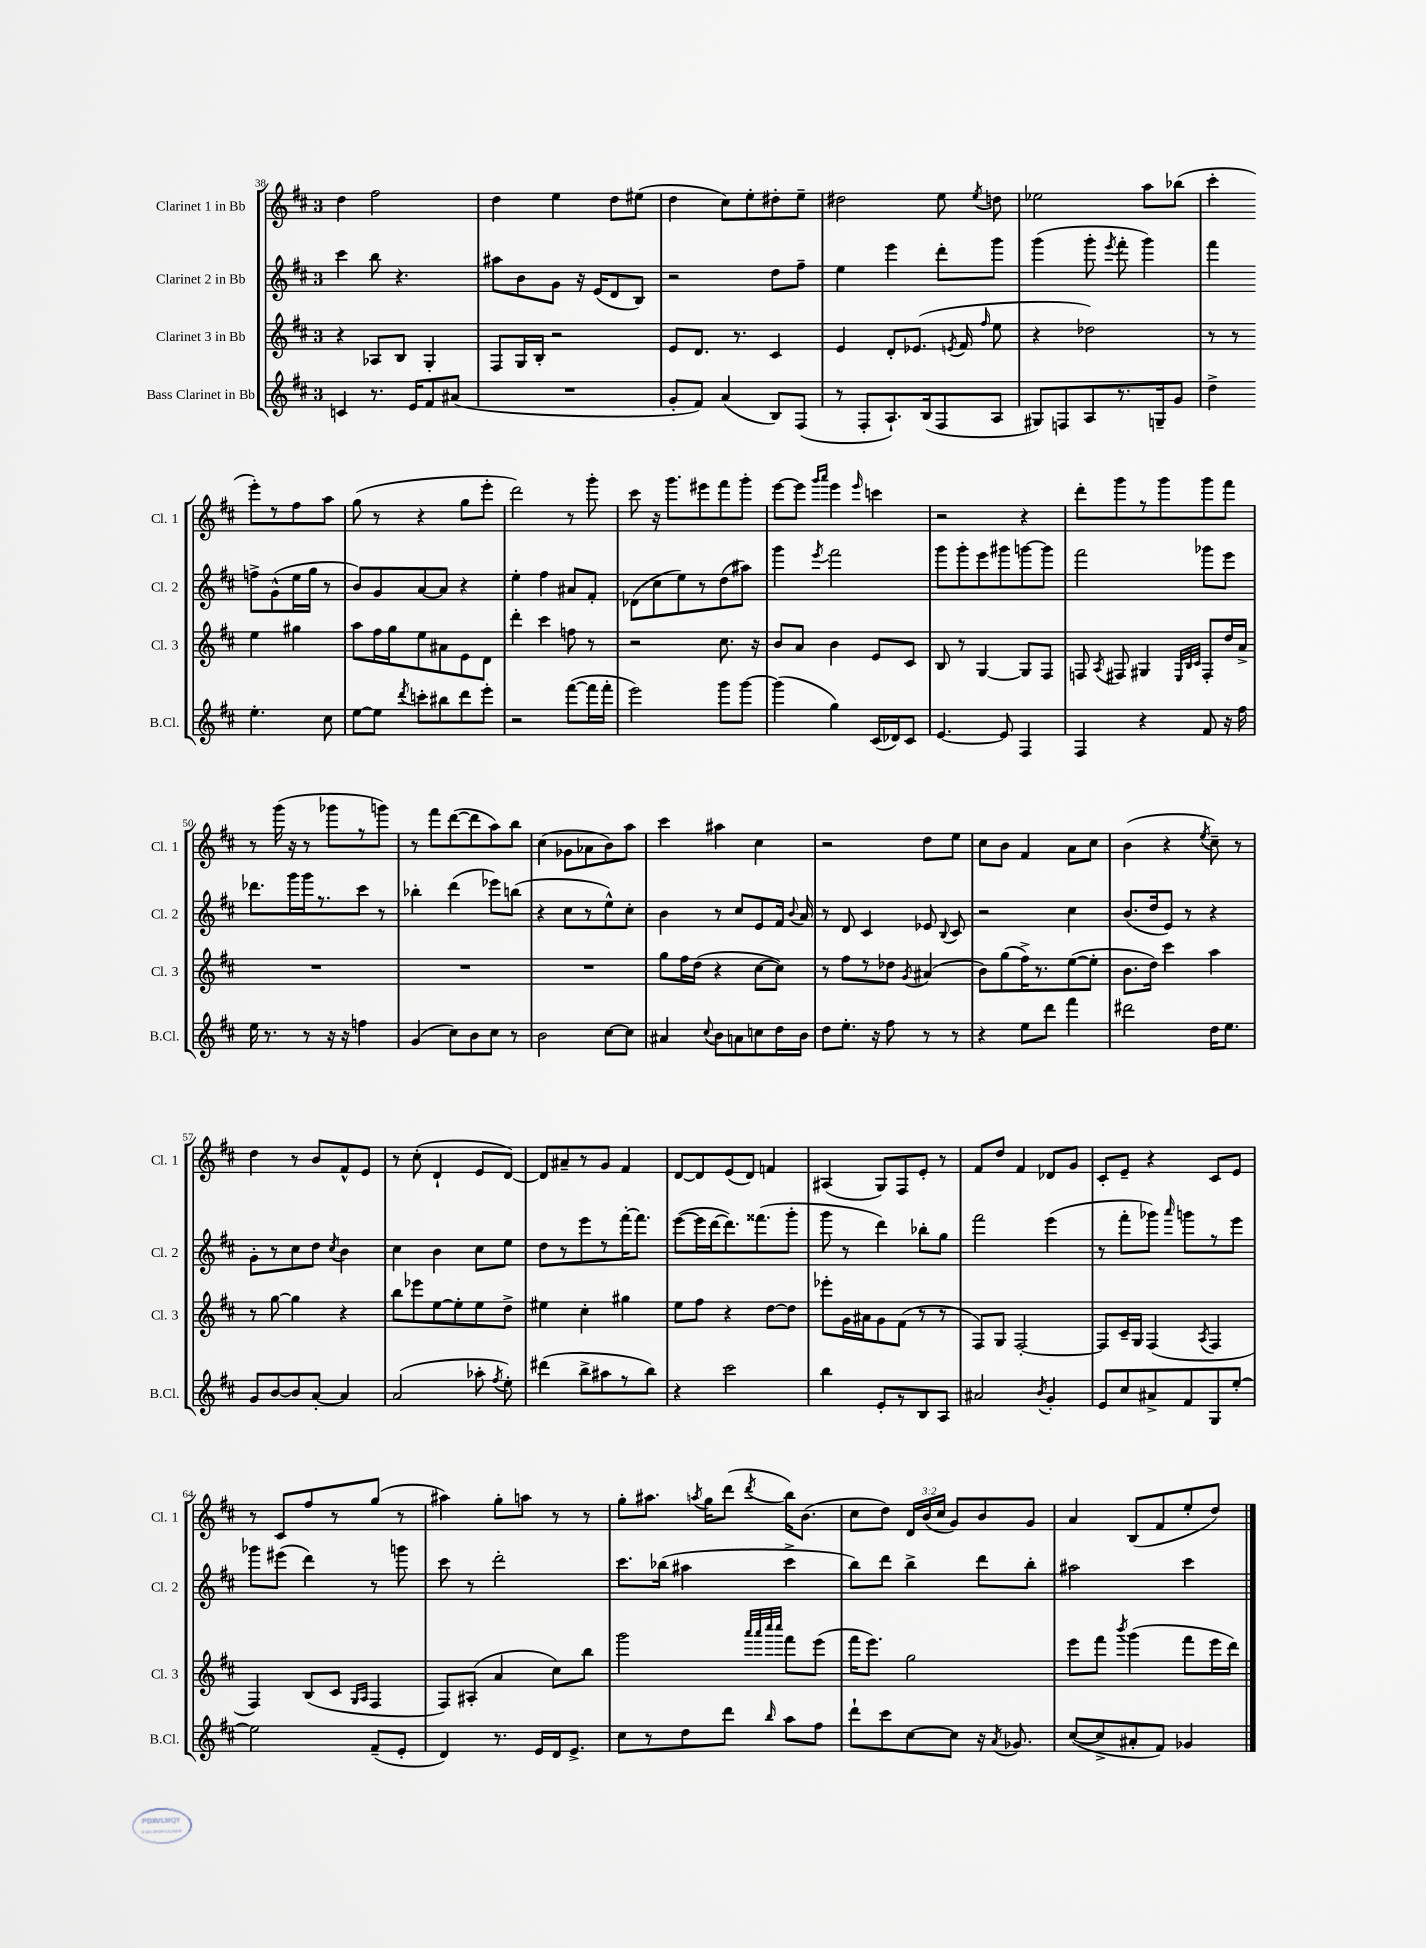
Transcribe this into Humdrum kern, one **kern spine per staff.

**kern	**kern	**kern	**kern
*staff4	*staff3	*staff2	*staff1
*clefG2	*clefG2	*clefG2	*clefG2
*k[f#c#]	*k[f#c#]	*k[f#c#]	*k[f#c#]
*M3/4	*M3/4	*M3/4	*M3/4
4c/	4r	4ccc#\	4dd\
8.r	8A-/L	8bb\	2ff#\
.	8B/J	4.r	.
16e/LK	.	.	.
8f#/	4G'/	.	.
(8a#/J	.	.	.
=	=	=	=
2.r	8F#/L	8aa#\L	4dd\
.	16G/L	8b\	.
.	16B'/JJ	.	.
.	2r	8g\J	4ee\
.	.	16r	.
.	.	(16e/LK	.
.	.	8d/	8dd\L
.	.	8B/J)	(8ee#\J
=	=	=	=
8g'/L	8e/L	2r	4dd\
8f#/J)	8.d/J	.	.
(4a/	.	.	8cc#\L)
.	8.r	.	.
.	.	.	8ee'\
8B/L)	4c#/	8dd\L	8dd#'\
(8F#/J	.	8ff#~\J	8ee~\J
=	=	=	=
8r	4e/	4ee\	2dd#\
8F#'/L	.	.	.
8.A`/)	8d'/L	4eee\	.
.	(8.e-/J	.	.
(16B/k	.	.	.
8F#/	.	8ddd'\L	8ee\
.	8qe/	.	.
.	16f#/	.	.
.	16qqff#/	.	8qee/
8A/J	8ee\	8ggg\J	8dd\
=	=	=	=
8G#/L)	4r	(4ggg\	2ee-\
8F/	.	.	.
8A/	2dd-\)	8ggg'\	.
.	.	8qeee/	.
8.r	.	8fff#'\	.
.	.	4ggg\)	8aa\L
16G~/k	.	.	.
8g/J	.	.	(8bb-\J
=	=	=	=
4dd^\	8r	4fff#\	4ccc#'\
.	8r	.	.
4.ee'\	4ee\	8ff^\L	8eee'\L)
.	.	(8g^^\	8r
.	4gg#\	16ee\L	8ff#\
.	.	16gg\JJ	.
8cc#\	.	8r	8aa\J
=	=	=	=
[8ee\L	8aa\L	8b/L)	(8gg\
8ee\]J	16ff#\L	8g/	8r
.	16gg\J	.	.
8qddd/	.	.	.
8ccc'\L	8ee\	[8a/	4r
8bb#\	8a#\	8a/]J	.
8ddd\	8e\	4r	8gg\L
8eee'\J	8d\J	.	8eee'\J
=	=	=	=
2r	4ddd'\	4ee'\	2ddd\)
.	4ccc#\	4ff#\	.
([8fff#\L	8ff\	8a#/L	8r
16fff#\]L	8r	8f#'/J	8ggg'\
16fff#'\JJ	.	.	.
=	=	=	=
2eee\)	2r	(8d-\L	8ccc#\
.	.	8cc#\	16r
.	.	.	8.ggg\L
.	.	8ee\)	.
.	.	8r	8eee#\
8ggg\L	8.cc#\	(8dd\	8fff#\
[8ggg\J	.	8aa#\J)	8ggg'\J
.	16r	.	.
=	=	=	=
(4ggg\]	8b/L	4ggg\	[8eee\L
.	8a/J	.	8eee\]J
.	.	.	16qqggg/LL
.	.	8qeee/	16qqaaa/JJ
4gg\)	4b\	2fff#\	4eee\
.	.	.	16qqeee/
(16c#/LL	8e/L	.	4ccc\
16d-/J)	.	.	.
8c#/J	8c#/J	.	.
=	=	=	=
[4.e/	8B/	8ggg\L	2r
.	8r	8ggg'\	.
.	[4G/	8eee\	.
8e/]	.	8ggg#\	.
4F#/	8G/]L	[8ggg\	4r
.	8F#/J	8ggg\]J	.
=	=	=	=
4F#/	8F/	2fff#\	8ddd'\L
.	8qA/	.	.
.	8F#/	.	8ggg\
4r	4G#/	.	8r
.	.	.	8ggg\
.	32qqE/LLL	.	.
.	32qqB/	.	.
.	32qqc#/JJJ	.	.
8f#/	8F#'/L	8ggg-\L	8ggg\
16r	16dd/L	8eee\J	8fff#\J
16ff#\	16a^/JJ	.	.
=	=	=	=
16ee\	2.r	8.ddd-\L	8r
8.r	.	.	.
.	.	.	(16ggg\
.	.	16ggg\L	16r
8r	.	16ggg\J	8r
.	.	8.r	.
16r	.	.	8ggg-\L
16r	.	.	.
4ff\	.	8ccc#\J	8r
.	.	8r	8ggg\J)
=	=	=	=
(4g/	2.r	4bb-'\	8r
.	.	.	8fff#\L
8cc#\L)	.	(4ddd\	([8ddd\
8b\	.	.	8ddd\]
8cc#\J	.	8eee-\L)	8aa\)
8r	.	(8bb\J	8bb\J
=	=	=	=
2b\	2.r	4r	(4cc#\
.	.	8cc#\L	8g-\L
.	.	8r	8a-\
[8cc#\L	.	8ee^^\)	8b\)
8cc#\]J	.	8cc#'\J	8aa\J
=	=	=	=
4a#/	8gg\L	4b\	4ccc#\
.	16ff#\L	.	.
.	(16dd\JJ	.	.
8qqcc#/	.	.	.
8b\L	4r	8r	4aa#\
8a\	.	8cc#/L	.
8cc\	[8cc#\L	8e/	4cc#\
16dd\L	8cc#\]J)	16f#/Jk	.
.	.	8qqb/	.
16b\JJ	.	16a/	.
=	=	=	=
8dd\L	8r	8r	2r
8.ee'\J	8ff#\L	8d/	.
.	8r	4c#/	.
16r	.	.	.
8ff#\	8dd-\J	.	.
.	8qg/	.	.
8r	(4a#/	8e-/	8dd\L
.	.	8qqB/	.
8r	.	8c#/	8ee\J
=	=	=	=
4r	8b\L)	2r	8cc#\L
.	(8gg\	.	8b\J
8ee\L	16ff#^\K)	.	4f#/
.	8.r	.	.
8ddd\J	.	.	.
4fff#\	([8ee\	4cc#\	8a\L
.	8ee'\]J	.	8cc#\J
=	=	=	=
2ddd#\	8.b\L	(8.b/L	(4b\
.	16dd\Jk)	16dd/k	.
.	4ccc#\	8e/J)	4r
.	.	8r	.
.	.	.	8qee/
16dd\LK	4aa\	4r	8cc#~\)
8.ee\J	.	.	.
.	.	.	8r
=	=	=	=
8g/L	8r	8g'\L	4dd\
[8b/	[8gg\	8r	.
8b/]	4gg\]	8cc#\	8r
[8a'/J	.	8dd\J	8b/L
.	.	8qcc#/	.
4a/]	4r	4b\	8f#^^/
.	.	.	8e/J
=	=	=	=
(2a/	8bb\L	4cc#\	8r
.	8eee-\	.	(8cc#'\
.	[8ee\	4b\	4d`/
.	8ee'\]	.	.
8aa-'\	8ee\	8cc#\L	8e/L
8qff#/	.	.	.
8ee'\)	8dd^\J	8ee\J	[8d/J)
=	=	=	=
(4ddd#\	4ee#\	8dd\L	8d/]L
.	.	8r	8a#~/
8bb^\L	4cc#'\	8eee\	8r
8aa#\	.	8r	8g/J
8r	4gg#\	[16fff#'\K	4f#/
.	.	8.fff#\]J	.
8bb\J)	.	.	.
=	=	=	=
4r	8ee\L	([8eee\L	[8d/L
.	8ff#\J	16eee\]L	8d/]
.	.	[16ddd\J	.
2ccc#\	4r	8.ddd\])	(8e/
.	.	.	8d/J)
.	.	(8.fff##\	.
.	[8dd\L	.	4f/
.	8dd\]J	8ggg'\J	.
=	=	=	=
4bb\	8eee-'\L	8ggg\	(4A#/
.	16g\L	8r	.
.	16a#\J	.	.
8e'/L	8g\	4ddd\)	8G/L)
8r	(8f#\J	.	8F#/
8B/	8r	8bb-'\L	8e'/J
8A/J	8r	8gg\J	8r
=	=	=	=
2a#/	8F#/L)	2fff#\	8f#/L
.	8G/J	.	8dd/J
.	[2F#'/	.	4f#/
8qb/	.	.	.
4g'/	.	(4eee\	8d-/L
.	.	.	8g/J
=	=	=	=
8e/L	8F#/]L	8r	8c#'/L
8cc#/	16c#~/L	8fff#'\L	8e~/J
.	16G/JJ	.	.
8a#^/	(4F#/	8ggg-\J)	4r
.	.	16qqaaa/	.
8f#/	.	8ggg\L	.
.	8qA/	.	.
8G/	4F#/	8r	8c#/L
[8ee'/J	.	8eee\J	8e/J
=	=	=	=
2ee\]	4F#/)	8ggg-\L	8r
.	.	(8eee#\J	8c#/L
.	(8B/L	4ddd\)	8ff#/
.	8c#/J	.	8r
.	16qqG/LL	.	.
.	16qqA/JJ	.	.
(8f#~/L	4F#/	8r	(8gg/J
8e'/J	.	8ggg\	8r
=	=	=	=
4d/)	8F#/L)	8ccc#\	4aa#\)
.	(8A#'/J	8r	.
8.r	4a/	2ddd'\	8gg'\L
.	.	.	8aa\J
16e/LL	.	.	.
16d/J	8cc#\L)	.	8r
8.e^/J	.	.	.
.	8bb\J	.	8r
=	=	=	=
8cc#\L	2ggg\	8.ccc#\L	8gg'\L
8r	.	.	8.aa#\J
.	.	(16bb-\Jk	.
8dd\	.	4aa#\	.
.	.	.	8qaa/
.	.	.	16gg\LK
8ddd\J	.	.	(8ddd\J
.	32qqaaa/LLL	.	.
.	32qqaaa/	.	.
.	32qqcccc#/	.	.
16qqbb/	32qqcccc#/JJJ	.	8qddd/
8aa\L	8fff#\L	4ccc#^\	16bb\LK)
.	.	.	(8.b\J
8ff#\J	(8eee\J	.	.
=	=	=	=
8ddd`\L	16fff#\LK	8bb\L)	8cc#\L
.	8.eee\J)	.	.
8ccc#\	.	8ddd\J	8dd\J)
[8cc#\	2gg\	4bb^\	24d/LL
.	.	.	(24b/
.	.	.	24cc#/JJ
8cc#\]J	.	.	8g/L)
16r	.	8ddd\L	8b/
8qa/	.	.	.
8.g-/	.	.	.
.	.	8bb'\J	8g/J
=	=	=	=
([8cc#/L	8eee\L	2aa#\	4a/
8cc#^/]	8fff#\J	.	.
.	8qbbb/	.	.
8a#'/	(4ggg\	.	(8B/L
8f#/J)	.	.	8f#/
4g-/	8fff#\L	4ccc#\	8ee'/
.	16eee\L	.	8dd/J)
.	16ddd\JJ)	.	.
==	==	==	==
*-	*-	*-	*-
